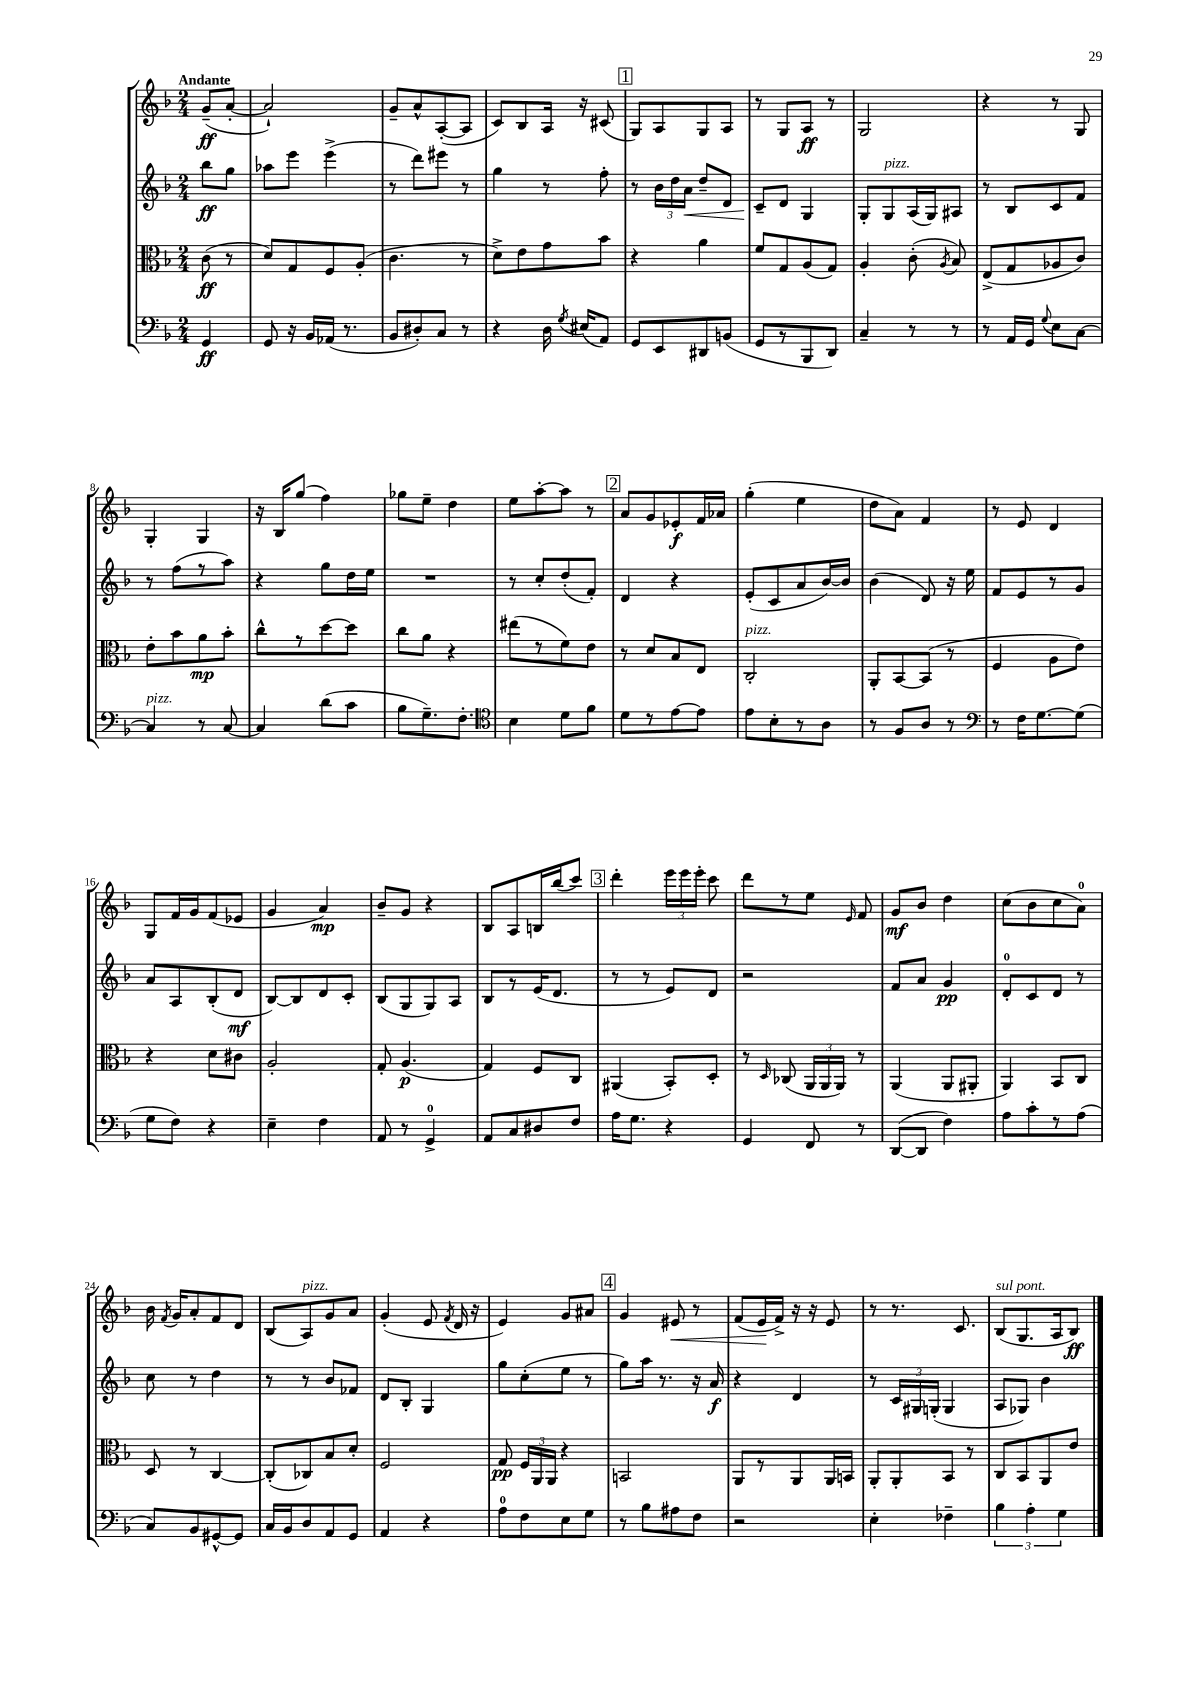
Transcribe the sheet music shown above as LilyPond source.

<<
\new StaffGroup <<
\new Staff = "s0" {
    \clef treble \key f \major \numericTimeSignature \time 2/4 \partial 4 \tempo "Andante"
    \autoBeamOff g'8[--\ff( a'8]~-. |
    a'2-!) |
    g'8[-- a'8-^ a8~-.( a8] |
    c'8[) bes8 a16] r16 cis'8( |
    \mark \markup { \box "1" } g8[) a8 g8 a8] |
    r8 g8[ a8]\ff r8 |
    g2 |
    r4 r8 g8 |
    g4-. g4 |
    r16 bes16[ g''8]( f''4) |
    ges''8[ e''8]-- d''4 |
    e''8[ a''8~-. a''8] r8 |
    \mark \markup { \box "2" } a'8[ g'8 ees'8-.\f f'16 aes'16] |
    g''4-.( e''4 |
    d''8[ a'8]) f'4 |
    r8 e'8 d'4 |
    g8[ f'16 g'16 f'8( ees'8] |
    g'4 a'4\mp) |
    bes'8[-- g'8] r4 |
    bes8[ a8 b16 bes''16( c'''8]) |
    \mark \markup { \box "3" } d'''4-. \tuplet 3/2 { e'''16[ e'''16 e'''16]-. } c'''8 |
    d'''8[ r8 e''8] \grace { e'16 } f'8 |
    g'8[\mf bes'8] d''4 |
    c''8[( bes'8 c''8 a'8]-0) |
    bes'16 \acciaccatura { f'8 } g'16[ a'8-. f'8 d'8] |
    bes8[( a8^\markup { \italic "pizz." }) g'8 a'8] |
    g'4-.( e'8 \acciaccatura { f'8 } d'16 r16 |
    e'4) g'8[ ais'8] |
    \mark \markup { \box "4" } g'4 eis'8\< r8 |
    f'8[( e'16\! f'16]->) r16 r16 e'8 |
    r8 r8. c'8. |
    bes8[^\markup { \italic "sul pont." }( g8. a16 bes8]\ff) \bar "|." |
}
\new Staff = "s1" {
    \clef treble \key f \major \numericTimeSignature \time 2/4 \partial 4
    \autoBeamOff bes''8[\ff g''8] |
    aes''8[ e'''8] e'''4->( |
    r8 d'''8[) eis'''8] r8 |
    g''4 r8 f''8-. |
    \mark \markup { \box "1" } r8 \tuplet 3/2 { bes'16[ d''16 a'16]\< } d''8[-- d'8] |
    c'8[--\! d'8] g4 |
    g8[-. g8^\markup { \italic "pizz." } a16( g16) ais8] |
    r8 bes8[ c'8 f'8] |
    r8 f''8[( r8 a''8]) |
    r4 g''8[ d''16 e''16] |
    R2 |
    r8 c''8[-. d''8-.( f'8]-.) |
    \mark \markup { \box "2" } d'4 r4 |
    e'8[-.( c'8 a'8 bes'16~) bes'16] |
    bes'4( d'8) r16 e''16 |
    f'8[ e'8 r8 g'8] |
    a'8[ a8 bes8-.( d'8]\mf |
    bes8[~) bes8 d'8 c'8]-. |
    bes8[( g8 g8) a8] |
    bes8[ r8 e'16( d'8.] |
    \mark \markup { \box "3" } r8 r8 e'8[) d'8] |
    r2 |
    f'8[ a'8] g'4\pp |
    d'8[-0-. c'8 d'8] r8 |
    c''8 r8 d''4 |
    r8 r8 bes'8[ fes'8] |
    d'8[ bes8]-. g4 |
    g''8[ c''8-.( e''8] r8 |
    \mark \markup { \box "4" } g''8[) a''16] r8. r16 a'16\f |
    r4 d'4 |
    r8 \tuplet 3/2 { c'16[ gis16 g16]-.( } g4 |
    a8[ ges8]) bes'4 \bar "|." |
}
\new Staff = "s2" {
    \clef alto \key f \major \numericTimeSignature \time 2/4 \partial 4
    \autoBeamOff c'8\ff( r8 |
    d'8[) g8 f8 a8]-.( |
    c'4. r8 |
    d'8[->) e'8 g'8 bes'8] |
    \mark \markup { \box "1" } r4 a'4 |
    f'8[ g8 a8( g8]) |
    a4-. c'8-.( \acciaccatura { a8 } bes8) |
    e8[->( g8 aes8 c'8]) |
    e'8[-. bes'8 a'8\mp bes'8]-. |
    c''8[-^ r8 d''8~ d''8] |
    c''8[ a'8] r4 |
    eis''8[( r8 f'8) e'8] |
    \mark \markup { \box "2" } r8 d'8[ bes8 e8] |
    c2-.^\markup { \italic "pizz." } |
    a,8[-. bes,8~ bes,8]( r8 |
    f4 a8[ e'8]) |
    r4 d'8[ cis'8] |
    a2-. |
    g8-. a4.\p( |
    g4) f8[ c8] |
    \mark \markup { \box "3" } ais,4( bes,8[-.) d8]-. |
    r8 \grace { d16 } ces8( \tuplet 3/2 { a,16[ a,16 a,16]) } r8 |
    a,4( a,8[ ais,8]-. |
    a,4) bes,8[ c8] |
    d8 r8 c4~ |
    c8[-.( ces8) bes8 d'8]-. |
    f2 |
    g8\pp \tuplet 3/2 { f16[ a,16 a,16] } r4 |
    \mark \markup { \box "4" } b,2 |
    a,8[ r8 a,8 a,16 b,16] |
    a,8[-. a,8-. bes,8] r8 |
    c8[ bes,8 a,8 e'8] \bar "|." |
}
\new Staff = "s3" {
    \clef bass \key f \major \numericTimeSignature \time 2/4 \partial 4
    \autoBeamOff g,4\ff |
    g,8 r16 bes,16[ aes,16]( r8. |
    bes,8[ dis8-.) c8] r8 |
    r4 d16 \acciaccatura { g8 } eis16[( a,8]) |
    \mark \markup { \box "1" } g,8[ e,8 dis,8 b,8]( |
    g,8[ r8 bes,,8 d,8]) |
    c4-- r8 r8 |
    r8 a,16[ g,16] \appoggiatura { g8 } e8[ c8]~ |
    c4^\markup { \italic "pizz." } r8 c8~ |
    c4 d'8[( c'8] |
    bes8[ g8.--) f8.]-. |
    \clef tenor bes4 d'8[ f'8] |
    \mark \markup { \box "2" } d'8[ r8 e'8~ e'8] |
    e'8[ bes8-. r8 a8] |
    r8 f8[ a8] r8 |
    \clef bass r8 f16[ g8.~ g8]( |
    g8[ f8]) r4 |
    e4-- f4 |
    a,8 r8 g,4-0-> |
    a,8[ c8 dis8 f8] |
    \mark \markup { \box "3" } a16[ g8.] r4 |
    g,4 f,8 r8 |
    d,8[~( d,8] f4) |
    a8[ c'8-. r8 a8]( |
    c8[) bes,8 gis,8~-^ gis,8] |
    c16[ bes,16 d8 a,8 g,8] |
    a,4 r4 |
    a8[-0 f8 e8 g8] |
    \mark \markup { \box "4" } r8 bes8[ ais8 f8] |
    r2 |
    e4-. fes4-- |
    \tuplet 3/2 { bes4 a4-. g4 } \bar "|." |
}
>>
>>
